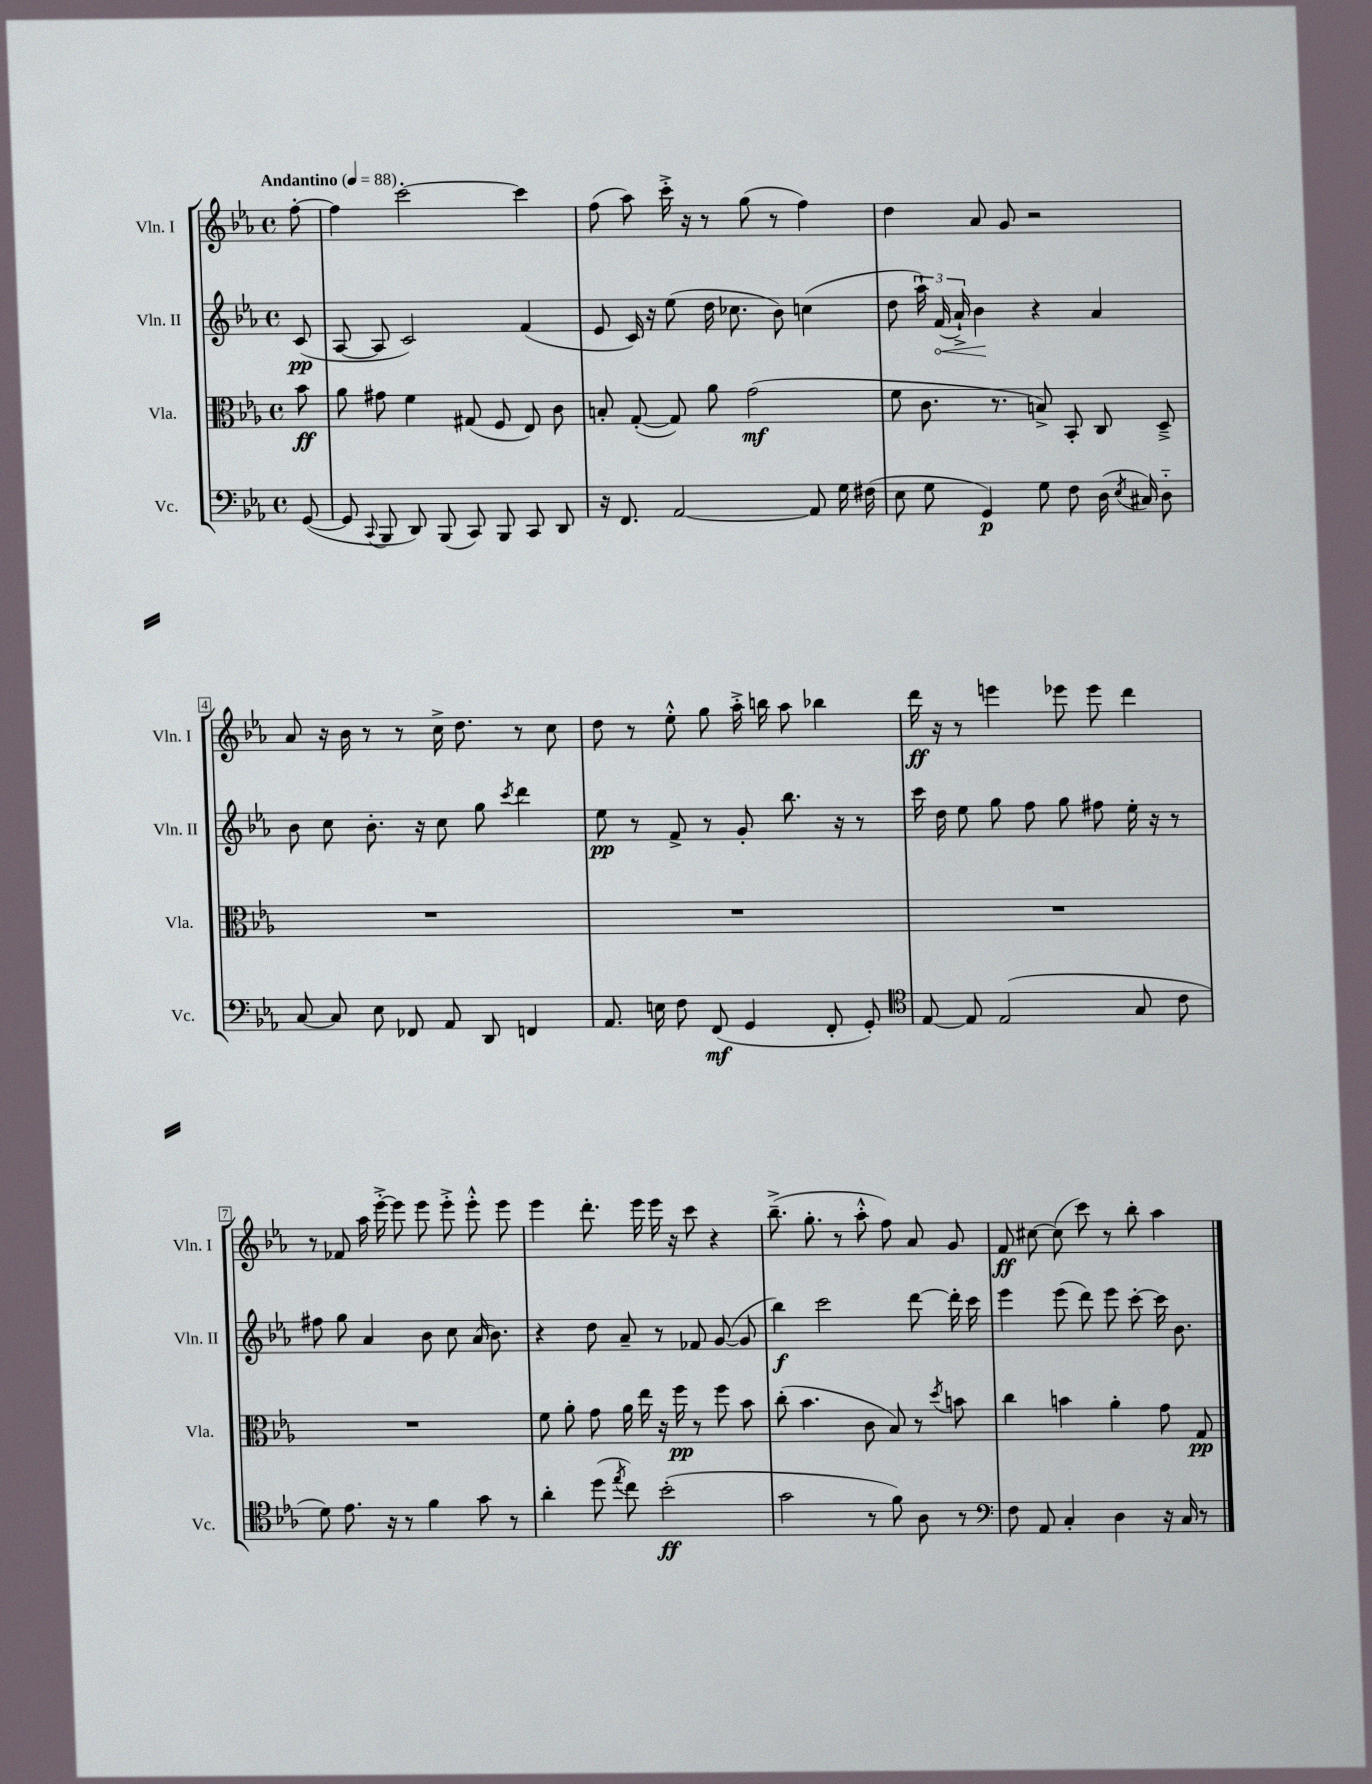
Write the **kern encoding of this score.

**kern	**dynam	**kern	**dynam	**kern	**dynam	**kern	**dynam
*part4	*part4	*part3	*part3	*part2	*part2	*part1	*part1
*staff4	*staff4	*staff3	*staff3	*staff2	*staff2	*staff1	*staff1
*I"Vc.	*	*I"Vla.	*	*I"Vln. II	*	*I"Vln. I	*
*I'Vc.	*	*I'Vla.	*	*I'Vln. II	*	*I'Vln. I	*
*clefF4	*	*clefC3	*	*clefG2	*	*clefG2	*
*k[b-e-a-]	*	*k[b-e-a-]	*	*k[b-e-a-]	*	*k[b-e-a-]	*
*M4/4	*	*M4/4	*	*M4/4	*	*M4/4	*
*met(c)	*	*met(c)	*	*met(c)	*	*met(c)	*
*MM88	*	*MM88	*	*MM88	*	*MM88	*
=	=	=	=	=	=	=	=
!	!	!	!	!	!	!LO:TX:a:B:t=Andantino	!
([8GG/	.	8b-\	ff	(8c/	pp	[8ff'\	.
=1	=1	=1	=1	=1	=1	=1	=1
8GG/]	.	8a-\	.	[8A-/	.	4ff\]	.
8qqCC/	.	.	.	.	.	.	.
8BBB-/	.	8g#X\	.	8A-/]	.	.	.
8DD/)	.	4f\	.	2c/)	.	[2ccc'\	.
(8BBB-/	.	.	.	.	.	.	.
8CC/)	.	(8G#X/	.	.	.	.	.
8BBB-/	.	8F/	.	.	.	.	.
8CC/	.	8E-/)	.	(4f/	.	4ccc\]	.
8DD/	.	8c\	.	.	.	.	.
=2	=2	=2	=2	=2	=2	=2	=2
16r	.	8Bn'/	.	8e-/	.	(8ff\	.
8.FF/	.	.	.	.	.	.	.
.	.	([8G'/	.	16c/)	.	8aa-\)	.
.	.	.	.	16r	.	.	.
[2AA-/	.	8G/])	.	(8ee-\	.	16ccc'^\	.
.	.	.	.	.	.	16r	.
.	.	8a-\	.	16dd\	.	8r	.
.	.	.	.	8.cc-X\	.	.	.
.	.	(2g\	mf	.	.	(8gg\	.
.	.	.	.	8b-\)	.	8r	.
8AA-/]	.	.	.	(4ccn\	.	4ff\)	.
16G\	.	.	.	.	.	.	.
(16F#X\	.	.	.	.	.	.	.
=3	=3	=3	=3	=3	=3	=3	=3
8E-\	.	8f\	.	8dd\	.	4dd\	.
8G\	.	8.c\	.	24aa-`\)	.	.	.
!	!	!	!	!	!LO:HP:b	!	!
.	.	.	.	(24f/	<	.	.
.	.	.	.	24a-`^/)	.	.	.
4GG/)	p	.	.	4b-\	.	8a-/	.
.	.	8.r	.	.	.	.	.
.	.	.	.	.	.	8g/	.
8G\	.	8Bn^/)	.	4r	[	2r	.
8F\	.	8BB-'/	.	.	.	.	.
(16D\	.	8C/	.	4a-/	.	.	.
8qE-/	.	.	.	.	.	.	.
16C#X/)	.	.	.	.	.	.	.
8D\	.	8D~^/	.	.	.	.	.
!!LO:LB:g=z
=4	=4	=4	=4	=4	=4	=4	=4
[8C/	.	1r	.	8b-\	.	8a-/	.
8C/]	.	.	.	8cc\	.	16r	.
.	.	.	.	.	.	16b-\	.
8E-\	.	.	.	8.b-'\	.	8r	.
8FF-X/	.	.	.	.	.	8r	.
.	.	.	.	16r	.	.	.
8AA-/	.	.	.	8cc\	.	16cc^\	.
.	.	.	.	.	.	8.dd\	.
8DD/	.	.	.	8gg\	.	.	.
.	.	.	.	8qccc/	.	.	.
4FFn/	.	.	.	4ddd\	.	8r	.
.	.	.	.	.	.	8cc\	.
=5	=5	=5	=5	=5	=5	=5	=5
8.AA-/	.	1r	.	8ee-\	pp	8dd\	.
.	.	.	.	8r	.	8r	.
16En\	.	.	.	.	.	.	.
8F\	.	.	.	8f^/	.	8ee-'^^\	.
(8FF/	mf	.	.	8r	.	8gg\	.
4GG/	.	.	.	8g'/	.	16aa-'^\	.
.	.	.	.	.	.	16bbn\	.
.	.	.	.	8.bb-\	.	8aa-\	.
8FF'/	.	.	.	.	.	4bb-X\	.
.	.	.	.	16r	.	.	.
8GG'/)	.	.	.	8r	.	.	.
=6	=6	=6	=6	=6	=6	=6	=6
*clefC4	*	*	*	*	*	*	*
[8E-/	.	1r	.	16ccc\	.	16ddd\	ff
.	.	.	.	16dd\	.	16r	.
8E-/]	.	.	.	8ee-\	.	8r	.
(2E-/	.	.	.	8gg\	.	4eeen\	.
.	.	.	.	8ff\	.	.	.
.	.	.	.	8gg\	.	8eee-X\	.
.	.	.	.	8ff#X\	.	8eee-\	.
8G/	.	.	.	16ee-'\	.	4ddd\	.
.	.	.	.	16r	.	.	.
8c\	.	.	.	8r	.	.	.
!!LO:LB:g=z
=7	=7	=7	=7	=7	=7	=7	=7
8d\)	.	1r	.	8ff#X\	.	8r	.
8.e-\	.	.	.	8gg\	.	8f-X/	.
.	.	.	.	4a-/	.	16aa-\	.
16r	.	.	.	.	.	[16eee-'^\	.
8r	.	.	.	.	.	8eee-\]	.
4f\	.	.	.	8b-\	.	8eee-\	.
.	.	.	.	8cc\	.	8eee-'^\	.
8g\	.	.	.	(16a-/	.	8eee-'^^\	.
.	.	.	.	8.b-\)	.	.	.
8r	.	.	.	.	.	8eee-\	.
=8	=8	=8	=8	=8	=8	=8	=8
4a-'\	.	8f\	.	4r	.	4eee-\	.
.	.	8a-'\	.	.	.	.	.
(8dd\	.	8g\	.	8dd\	.	8.ddd'\	.
8qee-/	.	.	.	.	.	.	.
8cc\)	.	16a-\	.	8a-~/	.	.	.
.	.	16ee-\	.	.	.	16eee-\	.
(2b-'\	ff	16r	.	8r	.	16eee-\	.
.	.	16ff\	pp	.	.	16r	.
.	.	8r	.	8f-X/	.	8ccc\	.
.	.	8ff\	.	([8g/	.	4r	.
.	.	8b-\	.	8g/]	.	.	.
=9	=9	=9	=9	=9	=9	=9	=9
2g\	.	(8cc'\	.	4bb-\)	f	(8.bb-~^\	.
.	.	4.b-\	.	.	.	.	.
.	.	.	.	.	.	8.gg'\	.
.	.	.	.	2ccc\	.	.	.
.	.	.	.	.	.	8r	.
8r	.	8c\	.	.	.	8aa-'^^\	.
8f\)	.	8B-/)	.	.	.	8ff\)	.
8A-\	.	8r	.	[8ddd\	.	8a-/	.
.	.	8qdd/	.	.	.	.	.
8r	.	8bn\	.	16ddd'\]	.	8g/	.
.	.	.	.	16ccc\	.	.	.
=10	=10	=10	=10	=10	=10	=10	=10
*clefF4	*	*	*	*	*	*	*
8F\	.	4cc\	.	4eee-\	.	8f/	ff
8AA-/	.	.	.	.	.	[8cc#X\	.
4C'/	.	4bn\	.	(8eee-\	.	(8cc#\]	.
.	.	.	.	8ddd\)	.	8ccc\)	.
4D\	.	4a-'\	.	8eee-\	.	8r	.
.	.	.	.	[8ccc'\	.	8bb-'\	.
16r	.	8g\	.	16ccc\]	.	4aa-\	.
16C/	.	.	.	8.b-\	.	.	.
8r	.	8G/	pp	.	.	.	.
==	==	==	==	==	==	==	==
*-	*-	*-	*-	*-	*-	*-	*-
